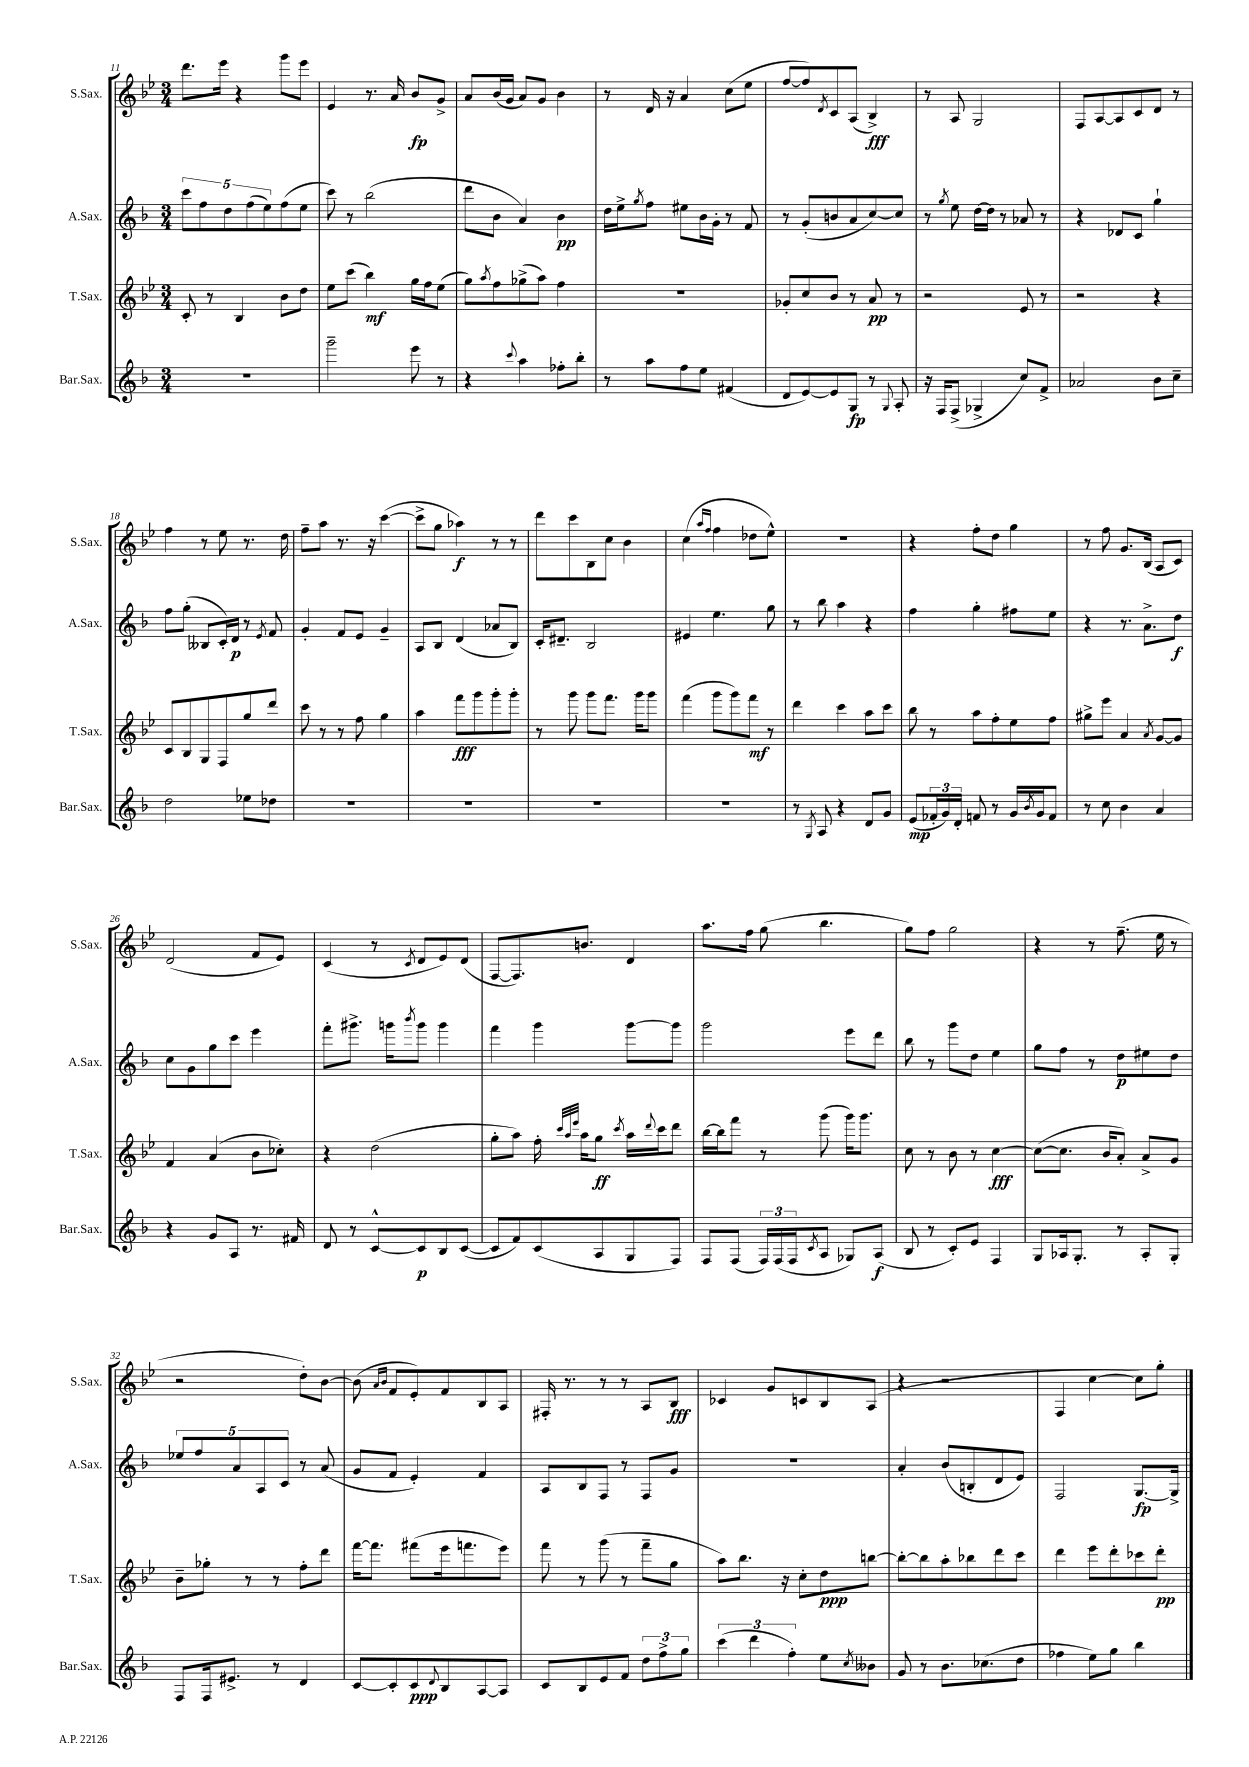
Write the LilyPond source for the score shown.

<<
\new StaffGroup <<
\new Staff = "s0" \with { instrumentName = "S.Sax." shortInstrumentName = "S.Sax." } {
    \clef treble \key bes \major \numericTimeSignature \time 3/4
    d'''8. ees'''16 r4 g'''8 ees'''8 |
    ees'4 r8. a'16 bes'8\fp g'8-> |
    a'8 bes'16( g'16 a'8) g'8 bes'4 |
    r8 d'16 r16 a'4 c''8( ees''8 |
    f''8~ f''8) \acciaccatura { d'8 } c'8 a8( bes4->\fff) |
    r8 a8 g2 |
    f8 a8~ a8 c'8 d'8 r8 |
    f''4 r8 ees''8 r8. d''16 |
    f''8-- a''8 r8. r16 c'''4~( |
    c'''8-> g''8 aes''4\f) r8 r8 |
    d'''8 c'''8 bes8 c''8 bes'4 |
    c''4( \grace { a''16 f''16 } f''4 des''8 ees''8-^) |
    R2. |
    r4 f''8-. d''8 g''4 |
    r8 f''8 g'8. bes16( a8 c'8) |
    d'2( f'8 ees'8) |
    c'4( r8 \acciaccatura { c'8 } d'8 ees'8) d'8( |
    f8~ f8.) b'8. d'4 |
    a''8. f''16 g''8( bes''4. |
    g''8) f''8 g''2 |
    r4 r8 f''8.--( ees''16 r8 |
    r2 d''8-.) bes'8~ |
    bes'8( \grace { a'16 bes'16 } f'8 ees'8-.) f'8 bes8 a8 |
    fis16-. r8. r8 r8 a8 bes8\fff |
    ces'4 g'8 c'8 bes8 a8( |
    r4 r2 |
    f4 c''4~ c''8) g''8-. \bar "|." |
}
\new Staff = "s1" \with { instrumentName = "A.Sax." shortInstrumentName = "A.Sax." } {
    \clef treble \key f \major \numericTimeSignature \time 3/4
    \tuplet 5/4 { c'''8 f''8 d''8 f''8( e''8) } f''8( e''8 |
    c'''8) r8 bes''2( |
    d'''8 bes'8 a'4) bes'4\pp |
    d''16 e''16-> \acciaccatura { g''8 } f''8 eis''8 bes'16 g'16-. r8 f'8 |
    r8 g'8-.( b'8 a'8 c''8~) c''8 |
    r8 \acciaccatura { g''8 } e''8 d''16~ d''16 r8 aes'8 r8 |
    r4 des'8 c'8 g''4-! |
    f''8 g''8-.( beses8 c'16-.) d'16\p r8 \acciaccatura { e'8 } f'8 |
    g'4-. f'8 e'8 g'4-- |
    a8 bes8 d'4( aes'8 bes8) |
    c'16-. dis'8.-- bes2 |
    eis'4 e''4. g''8 |
    r8 bes''8 a''4 r4 |
    f''4 g''4-. fis''8 e''8 |
    r4 r8. a'8.-> d''8\f |
    c''8 g'8 g''8 c'''8 e'''4 |
    f'''8-. gis'''8.-> g'''16 \acciaccatura { bes'''8 } g'''8 g'''4 |
    f'''4 g'''4 g'''8~ g'''8 |
    g'''2 e'''8 d'''8 |
    bes''8 r8 g'''8 d''8 e''4 |
    g''8 f''8 r8 d''8\p eis''8 d''8 |
    \tuplet 5/4 { ees''8 f''8 a'8 a8 c'8 } r8 a'8( |
    g'8 f'8 e'4-.) f'4 |
    a8 bes8 f8 r8 f8 g'8 |
    R2. |
    a'4-. bes'8( b8-. d'8 e'8) |
    f2 g8.~\fp g16-> \bar "|." |
}
\new Staff = "s2" \with { instrumentName = "T.Sax." shortInstrumentName = "T.Sax." } {
    \clef treble \key bes \major \numericTimeSignature \time 3/4
    c'8-. r8 bes4 bes'8 d''8 |
    ees''8 c'''8( bes''4\mf) g''16 f''16 ees''8( |
    g''8) \acciaccatura { a''8 } f''8 ges''8->( a''8) f''4 |
    R2. |
    ges'8-. c''8 bes'8 r8 a'8\pp r8 |
    r2 ees'8 r8 |
    r2 r4 |
    c'8 bes8 g8 f8 g''8 d'''8 |
    c'''8 r8 r8 f''8 g''4 |
    a''4 f'''8\fff g'''8 g'''8-. g'''8-. |
    r8 g'''8 g'''8 f'''8. g'''16 g'''8 |
    f'''4( g'''8 g'''8) f'''8\mf r8 |
    d'''4 c'''4 a''8 c'''8 |
    bes''8 r8 a''8 f''8-. ees''8 f''8 |
    gis''8-> ees'''8 a'4 \acciaccatura { a'8 } g'8~ g'8 |
    f'4 a'4( bes'8 ces''8-.) |
    r4 d''2( |
    g''8-. a''8) f''16-. \grace { c'''32 a''32 ees'''32 } a''16 g''8\ff \acciaccatura { c'''8 } a''16 \appoggiatura { d'''8 } c'''16 d'''8 |
    bes''16~ bes''16 f'''8 r8 g'''8( g'''16) g'''8. |
    c''8 r8 bes'8 r8 c''4~\fff |
    c''8~( c''8. bes'16 a'8-.) a'8-> g'8 |
    bes'8-- ges''8-. r8 r8 f''8-. d'''8 |
    f'''16~ f'''8. fis'''8( ees'''16 f'''8. ees'''8) |
    f'''8 r8 g'''8( r8 f'''8-- g''8 |
    a''8) bes''8. r16 c''8-. d''8\ppp b''8~ |
    b''8~-. b''8 a''8-. bes''8 d'''8 c'''8 |
    d'''4 ees'''8 d'''8-. ces'''8 d'''8-.\pp \bar "|." |
}
\new Staff = "s3" \with { instrumentName = "Bar.Sax." shortInstrumentName = "Bar.Sax." } {
    \clef treble \key f \major \numericTimeSignature \time 3/4
    R2. |
    g'''2-- e'''8 r8 |
    r4 \appoggiatura { c'''8 } a''4 fes''8-. bes''8-. |
    r8 a''8 f''8 e''8 fis'4( |
    d'8 e'8~) e'8 g8\fp r8 \appoggiatura { g8 } a8-. |
    r16 f16 f8->( ges4-> c''8) f'8-> |
    aes'2 bes'8 c''8-- |
    d''2 ees''8 des''8 |
    R2. |
    R2. |
    R2. |
    R2. |
    r8 \acciaccatura { g8 } a8 r4 d'8 g'8 |
    e'8\mp( \tuplet 3/2 { fes'16-. g'16) d'16-. } f'8 r8 g'16 \acciaccatura { bes'8 } g'16 f'8 |
    r8 c''8 bes'4 a'4 |
    r4 g'8 a8 r8. fis'16 |
    d'8 r8 c'8~-^ c'8\p bes8 c'8~( |
    c'8 f'8) c'8( a8 g8 f8) |
    f8 f8( \tuplet 3/2 { f16) f16( f16 } \acciaccatura { c'8 } a8 ges8) a8\f( |
    bes8 r8 c'8-.) e'8 f4 |
    g8 aes16 g8.-. r8 aes8-. g8-. |
    f8 f16 eis'8.-> r8 d'4 |
    c'8~ c'8-. c'8\ppp \appoggiatura { d'8 } bes8 a8~ a8 |
    c'8 bes8 e'8 f'8 \tuplet 3/2 { d''8 f''8-> g''8 } |
    \tuplet 3/2 { c'''4( d'''4 f''4-.) } e''8 \acciaccatura { c''8 } beses'8 |
    g'8 r8 bes'8. ces''8.( d''8 |
    fes''4 e''8) g''8 bes''4 \bar "|." |
}
>>
>>
\layout { \context { \Score currentBarNumber = #11 } }
